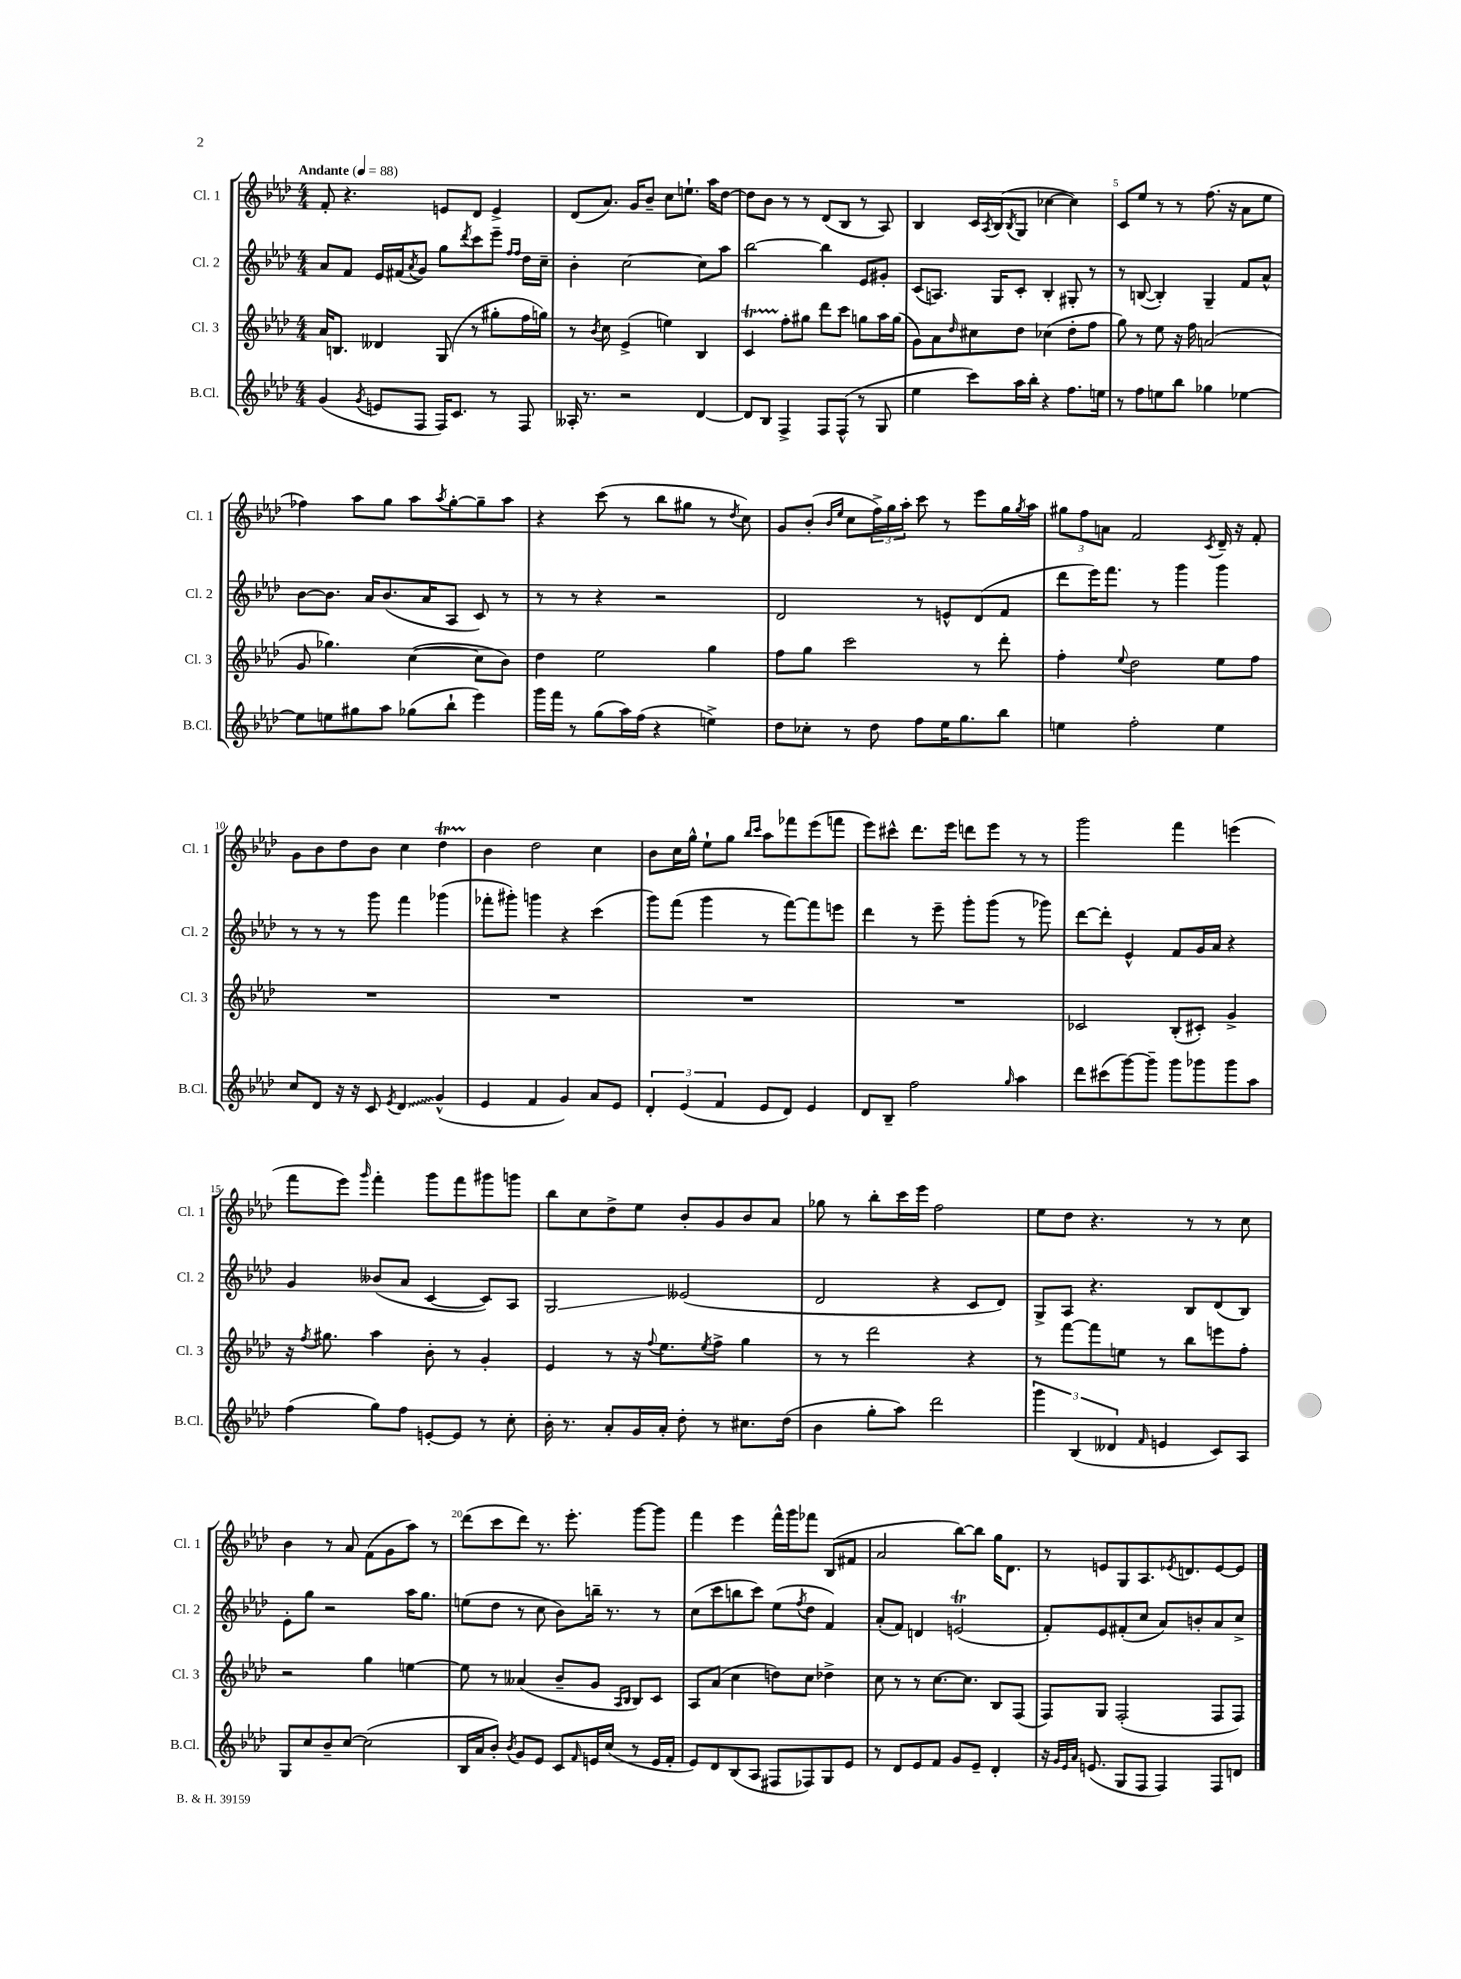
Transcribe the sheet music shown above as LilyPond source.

<<
\new StaffGroup <<
\new Staff = "s0" \with { instrumentName = "Cl. 1" shortInstrumentName = "Cl. 1" } {
    \clef treble \key aes \major \numericTimeSignature \time 4/4 \tempo "Andante" 4 = 88
    f'8-. r4. e'8 des'8 e'4-> |
    des'8( aes'8.) g'16 bes'8-- c''8 e''8.-! aes''16 des''8~ |
    des''8 bes'8 r8 r8 des'8( bes8 r8 aes8) |
    bes4 c'16 \acciaccatura { aes8 } bes16( \acciaccatura { bes8 } g8 ces''4~ ces''4) |
    c'8 ees''8 r8 r8 f''8.( r16 aes'8 ees''8 |
    fes''4) aes''8 g''8 aes''8 \acciaccatura { aes''8 } g''8~-. g''8-- aes''8 |
    r4 c'''8( r8 bes''8 gis''8 r8 \acciaccatura { des''8 } c''8) |
    g'8 bes'8-.( \grace { bes'16 ees''16 } c''8 \tuplet 3/2 { f''16->) g''16 aes''16-. } c'''8 r8 ees'''8 g''16 \acciaccatura { g''8 } aes''16 |
    \tuplet 3/2 { gis''8 f''8 a'8 } f'2 \acciaccatura { c'8 } des'16-- r16 f'8-. |
    g'8 bes'8 des''8 bes'8 c''4 des''4\startTrillSpan |
    bes'4\stopTrillSpan des''2 c''4 |
    bes'8 c''16 g''16-^ ees''8-! g''8 \grace { bes''16 c'''16 } aes''8 fes'''8 ees'''8( f'''8 |
    ees'''8) cis'''8-^ des'''8. ees'''16 d'''8 ees'''8 r8 r8 |
    g'''2 f'''4 e'''4( |
    f'''8 ees'''8) \grace { g'''16 } f'''4-. g'''8 f'''8 gis'''8 g'''8 |
    bes''8 c''8 des''8-> ees''8 bes'8-. g'8 bes'8 aes'8 |
    ges''8 r8 bes''8-. c'''16 ees'''16 f''2 |
    ees''8 des''8 r4. r8 r8 c''8 |
    bes'4 r8 aes'8 f'8( g'8 aes''8) r8 |
    des'''8( c'''8 des'''8) r8. ees'''8.-. g'''8~ g'''8 |
    f'''4 ees'''4 f'''16-^ g'''16 fes'''8 bes8( fis'8 |
    aes'2 bes''8~) bes''8 g''16 des'8. |
    r8 e'8 g8 aes8. \acciaccatura { ees'8 } d'8. ees'8~ ees'8 \bar "|." |
}
\new Staff = "s1" \with { instrumentName = "Cl. 2" shortInstrumentName = "Cl. 2" } {
    \clef treble \key aes \major \numericTimeSignature \time 4/4
    aes'8 f'8 ees'16 fis'16( \acciaccatura { aes'8 } g'8) g''8 \acciaccatura { des'''8 } c'''8 ees'''8-- \grace { f''16 f''16 } des''16 c''16-- |
    bes'4-. c''2~ c''8 aes''8 |
    bes''2~ bes''4 ees'8 gis'8-. |
    c'8( a8.) g16 c'8-. bes4-. gis8-. r8 |
    r8 b8~( b4-.) g4-- f'8 aes'8-^ |
    bes'8~ bes'8. aes'16 bes'8.( aes'16 aes8 c'8) r8 |
    r8 r8 r4 r2 |
    des'2 r8 e'8-^ des'8( f'8 |
    des'''8 ees'''16) f'''8. r8 g'''4 g'''4 |
    r8 r8 r8 g'''8 f'''4 ges'''4( |
    fes'''8-. gis'''8-.) g'''4 r4 c'''4( |
    g'''8) f'''8( g'''4 r8 f'''8~) f'''8 e'''8 |
    des'''4 r8 ees'''8-- g'''8-. g'''8( r8 ges'''8) |
    des'''8~ des'''8-. ees'4-^ f'8 g'16 aes'16 r4 |
    g'4 beses'8( aes'8 c'4~ c'8) aes8 |
    g2\glissando eeses'2( |
    des'2 r4 c'8 des'8) |
    g8-> aes8 r4. bes8 des'8( bes8) |
    ees'8-. g''8 r2 aes''16 g''8. |
    e''8( des''8 r8 c''8 bes'8) b''16-- r8. r8 |
    c''8( c'''8 b''8 c'''8) ees''8( \acciaccatura { f''8 } des''8 f'4) |
    aes'8-.( f'8) d'4 e'2\trill( |
    f'8-.) ees'8 fis'8-.( c''8 aes'8) b'8-. aes'8 c''8-> \bar "|." |
}
\new Staff = "s2" \with { instrumentName = "Cl. 3" shortInstrumentName = "Cl. 3" } {
    \clef treble \key aes \major \numericTimeSignature \time 4/4
    aes'16 b8. deses'4 g8( r8 gis''8-. f''16 g''16) |
    r8 \acciaccatura { bes'8 } c''8 ees'4->( e''4) bes4 |
    c'4\startTrillSpan f''8-.\stopTrillSpan gis''8 des'''8 c'''8 g''8 aes''16 g''16( |
    g'8) aes'8 \grace { des''16 } cis''8 des''8 ces''4( des''8-. f''8 |
    g''8) r8 ees''8 r16 f''16 a'2( |
    g'8 ges''4.) c''4~( c''8 bes'8) |
    des''4 ees''2 g''4 |
    f''8 g''8 c'''2 r8 des'''8-. |
    f''4-. \appoggiatura { ees''8 } des''2 ees''8 f''8 |
    R1 |
    R1 |
    R1 |
    R1 |
    ces'2 bes8-.( cis'8-.) g'4-> |
    r16 \acciaccatura { f''8 } gis''8. aes''4 bes'8-. r8 g'4-. |
    ees'4 r8 r16 \appoggiatura { f''8 } ees''8. \acciaccatura { ees''8 } f''8-> g''4 |
    r8 r8 des'''2 r4 |
    r8 f'''8~ f'''8 e''8 r8 bes''8 e'''8 f''8-. |
    r2 g''4 e''4~ |
    e''8 r8 aeses'4( bes'8-- g'8 \grace { aes16 bes16 } bes8) c'8 |
    aes8 aes'8( c''4 d''8) c''8 des''4-> |
    c''8 r8 r8 c''8.~ c''8. bes8 f8( |
    f8) g8 f2-.( f8 f8) \bar "|." |
}
\new Staff = "s3" \with { instrumentName = "B.Cl." shortInstrumentName = "B.Cl." } {
    \clef treble \key aes \major \numericTimeSignature \time 4/4
    g'4( \acciaccatura { g'8 } e'8 f8 f16) c'8. r8 f8 |
    aeses16-. r8. r2 des'4~ |
    des'8 bes8 f4-> f8 f8-^( r8 g8 |
    ees''4 c'''8) aes''16 bes''16-. r4 f''8. e''16 |
    r8 f''8 e''8 bes''8 ges''4 ees''4~ |
    ees''8 e''8 gis''8 aes''8 ges''8( bes''8-! ees'''4) |
    g'''16 f'''16 r8 g''8( aes''16) f''16( r4 e''4->) |
    des''8 ces''8-. r8 des''8 f''8 ees''16 g''8. bes''8 |
    e''4 f''2-. e''4 |
    c''8 des'8 r16 r16 c'8 \acciaccatura { ees'8 } \once \override Glissando.style = #'zigzag des'4\glissando g'4-^( |
    ees'4 f'4 g'4) aes'8 ees'8 |
    \tuplet 3/2 { des'4-. ees'4( f'4 } ees'8 des'8) ees'4 |
    des'8 bes8-- f''2 \grace { g''16 } aes''4 |
    des'''8 cis'''8( g'''8~) g'''8-- g'''8 ges'''8 ges'''8 aes''8 |
    f''4( g''8) f''8 e'8~-. e'8 r8 c''8-. |
    bes'16-. r8. aes'8-. g'16 aes'16-. des''8-. r8 cis''8. des''16( |
    bes'4 g''8-. aes''8) des'''2 |
    \tuplet 3/2 { g'''4 bes4( deses'4 } \grace { f'16 } e'4 c'8) aes8 |
    g8 c''8 bes'8-- c''8~ c''2( |
    bes16 aes'16 bes'8-.) \acciaccatura { bes'8 } g'8 ees'8 c'8 \grace { f'16 } e'16 c''16( r8 e'16 f'16-. |
    ees'8) des'8 bes8( aes8 fis8 fes8) g8 ees'8 |
    r8 des'8 ees'8 f'8 g'8 ees'8-- des'4-. |
    r16 \grace { g'32 ees'32 aes'32 } e'8.( g8 f8 f4) f8 d'8 \bar "|." |
}
>>
>>
\layout { \context { \Score \override BarNumber.break-visibility = ##(#f #t #t) barNumberVisibility = #(every-nth-bar-number-visible 5) } }
